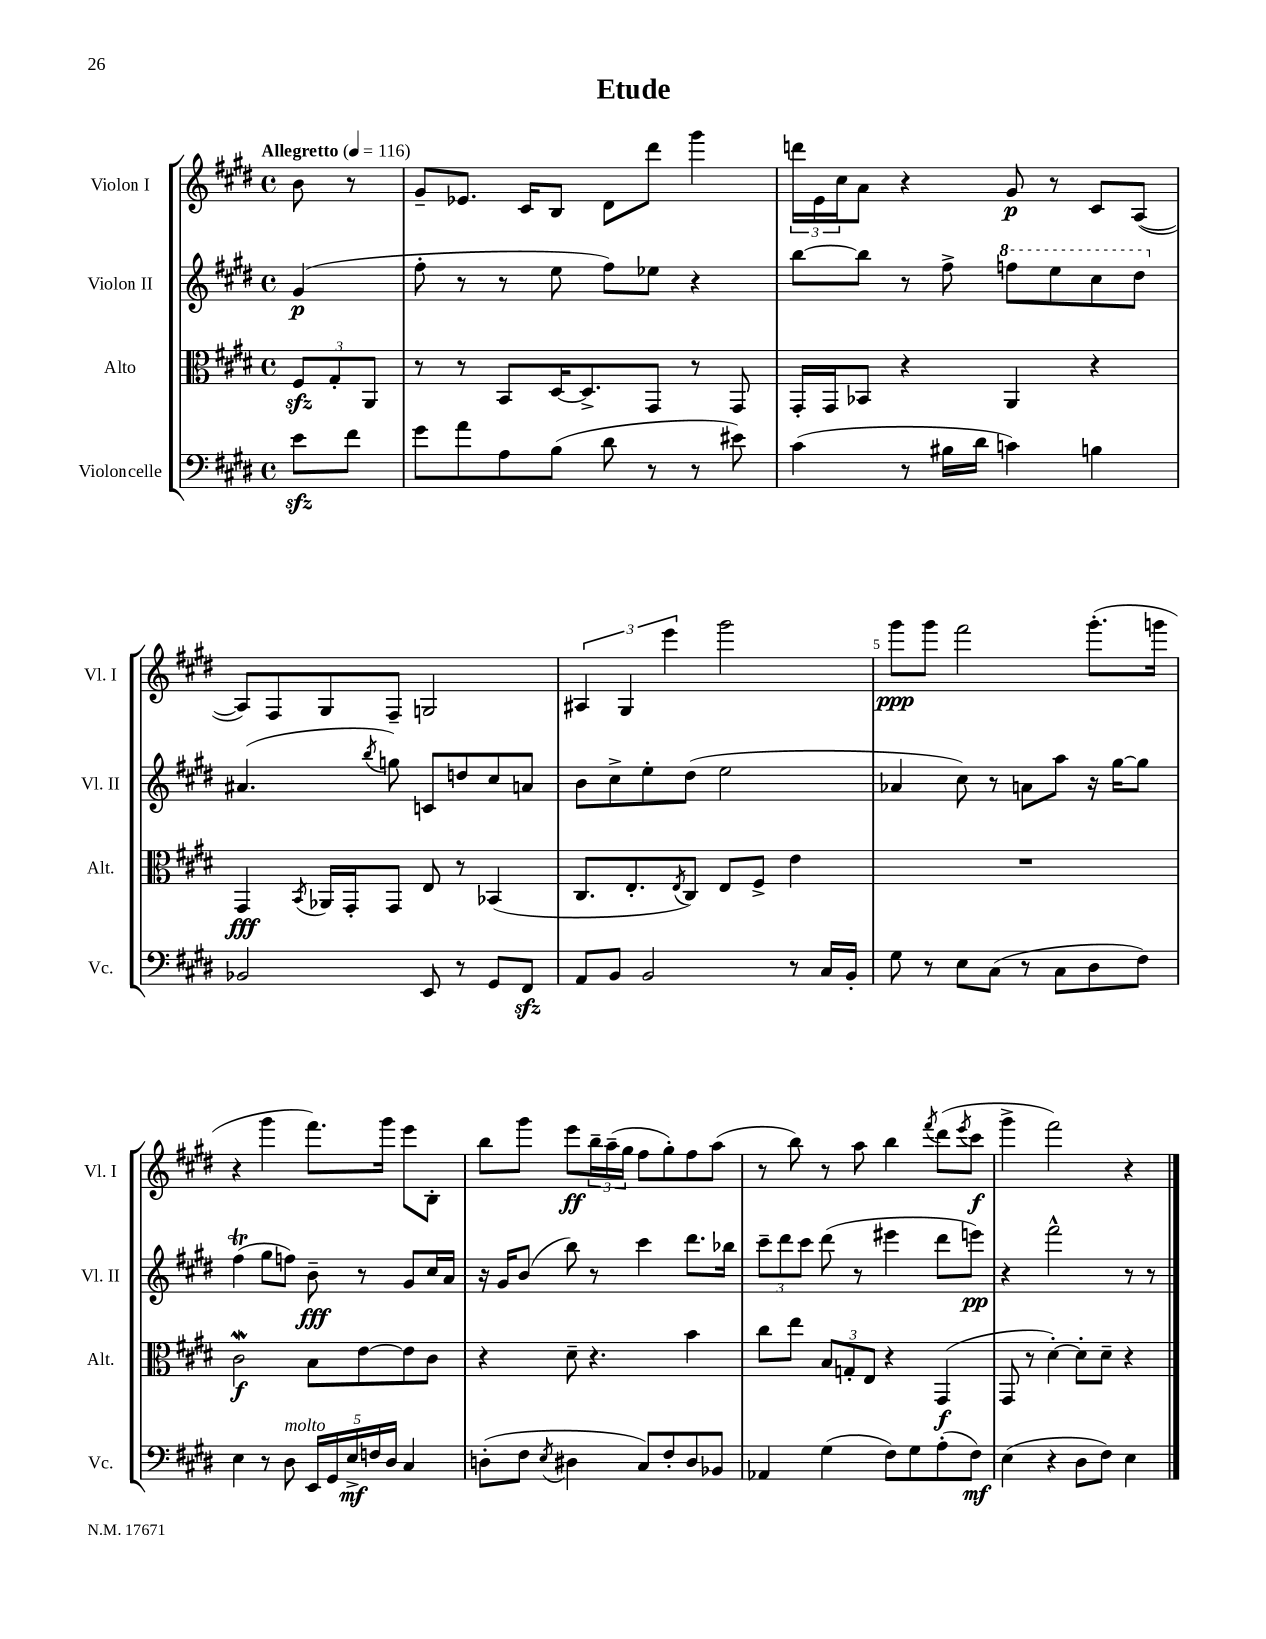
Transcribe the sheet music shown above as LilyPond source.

\header { title = "Etude" }
<<
\new StaffGroup <<
\new Staff = "s0" \with { instrumentName = "Violon I" shortInstrumentName = "Vl. I" } {
    \clef treble \key e \major \defaultTimeSignature \time 4/4 \partial 4 \tempo "Allegretto" 4 = 116
    b'8 r8 |
    gis'8-- ees'8. cis'16 b8 dis'8 dis'''8 gis'''4 |
    \tuplet 3/2 { d'''16 e'16 cis''16 } a'8 r4 gis'8\p r8 cis'8 a8~( |
    a8) fis8 gis8 fis8-- g2 |
    \tuplet 3/2 { ais4 gis4 e'''4 } gis'''2 |
    gis'''8\ppp gis'''8 fis'''2 gis'''8.-.( g'''16 |
    r4 gis'''4 fis'''8.) gis'''16 e'''8 b8-. |
    b''8 gis'''8 e'''8\ff \tuplet 3/2 { b''16-- a''16--( gis''16 } fis''8 gis''8-.) fis''8 a''8( |
    r8 b''8) r8 a''8 b''4 \acciaccatura { fis'''8 } dis'''8( \acciaccatura { e'''8 } cis'''8\f |
    gis'''4-> fis'''2) r4 \bar "|." |
}
\new Staff = "s1" \with { instrumentName = "Violon II" shortInstrumentName = "Vl. II" } {
    \clef treble \key e \major \defaultTimeSignature \time 4/4 \partial 4
    gis'4\p( |
    fis''8-. r8 r8 e''8 fis''8) ees''8 r4 |
    b''8~ b''8 r8 fis''8-> \ottava #1 f'''8 e'''8 cis'''8 dis'''8 \ottava #0 |
    ais'4.( \acciaccatura { b''8 } g''8) c'8 d''8 cis''8 a'8 |
    b'8 cis''8-> e''8-. dis''8( e''2 |
    aes'4 cis''8) r8 a'8 a''8 r16 gis''16~ gis''8 |
    fis''4\trill( gis''8 f''8) b'8--\fff r8 gis'8 cis''16 a'16 |
    r16 gis'16 b'8( b''8) r8 cis'''4 dis'''8. bes''16 |
    \tuplet 3/2 { cis'''8-- dis'''8 cis'''8 } dis'''8( r8 eis'''4 dis'''8 e'''8\pp) |
    r4 fis'''2-^ r8 r8 \bar "|." |
}
\new Staff = "s2" \with { instrumentName = "Alto" shortInstrumentName = "Alt." } {
    \clef alto \key e \major \defaultTimeSignature \time 4/4 \partial 4
    \tuplet 3/2 { fis8\sfz gis8-. a,8 } |
    r8 r8 b,8 dis16~ dis8.-> gis,8 r8 gis,8 |
    gis,16-. gis,16 bes,8 r4 a,4 r4 |
    gis,4\fff \acciaccatura { b,8 } aes,16 gis,16-. gis,8 e8 r8 bes,4( |
    cis8. e8.-. \acciaccatura { e8 } cis8) e8 fis8-> e'4 |
    R1 |
    cis'2\mordent\f b8 e'8~ e'8 cis'8 |
    r4 dis'8-- r4. b'4 |
    cis''8 e''8 \tuplet 3/2 { b8 g8-. e8 } r4 gis,4\f( |
    gis,8 r8 dis'4~-.) dis'8-. dis'8-- r4 \bar "|." |
}
\new Staff = "s3" \with { instrumentName = "Violoncelle" shortInstrumentName = "Vc." } {
    \clef bass \key e \major \defaultTimeSignature \time 4/4 \partial 4
    e'8\sfz fis'8 |
    gis'8 a'8 a8 b8( dis'8 r8 r8 eis'8) |
    cis'4( r8 bis16 dis'16 c'4) b4 |
    bes,2 e,8 r8 gis,8 fis,8\sfz |
    a,8 b,8 b,2 r8 cis16 b,16-. |
    gis8 r8 e8 cis8( r8 cis8 dis8 fis8) |
    e4 r8 dis8^\markup { \italic "molto" } \tuplet 5/4 { e,16 gis,16 e16->\mf f16 dis16 } cis4 |
    d8-.( fis8 \acciaccatura { e8 } dis4 cis8) fis8-. dis8 bes,8 |
    aes,4 gis4( fis8) gis8 a8-.( fis8\mf) |
    e4( r4 dis8 fis8) e4 \bar "|." |
}
>>
>>
\layout { \context { \Score \override BarNumber.break-visibility = ##(#f #t #t) barNumberVisibility = #(every-nth-bar-number-visible 5) } }
